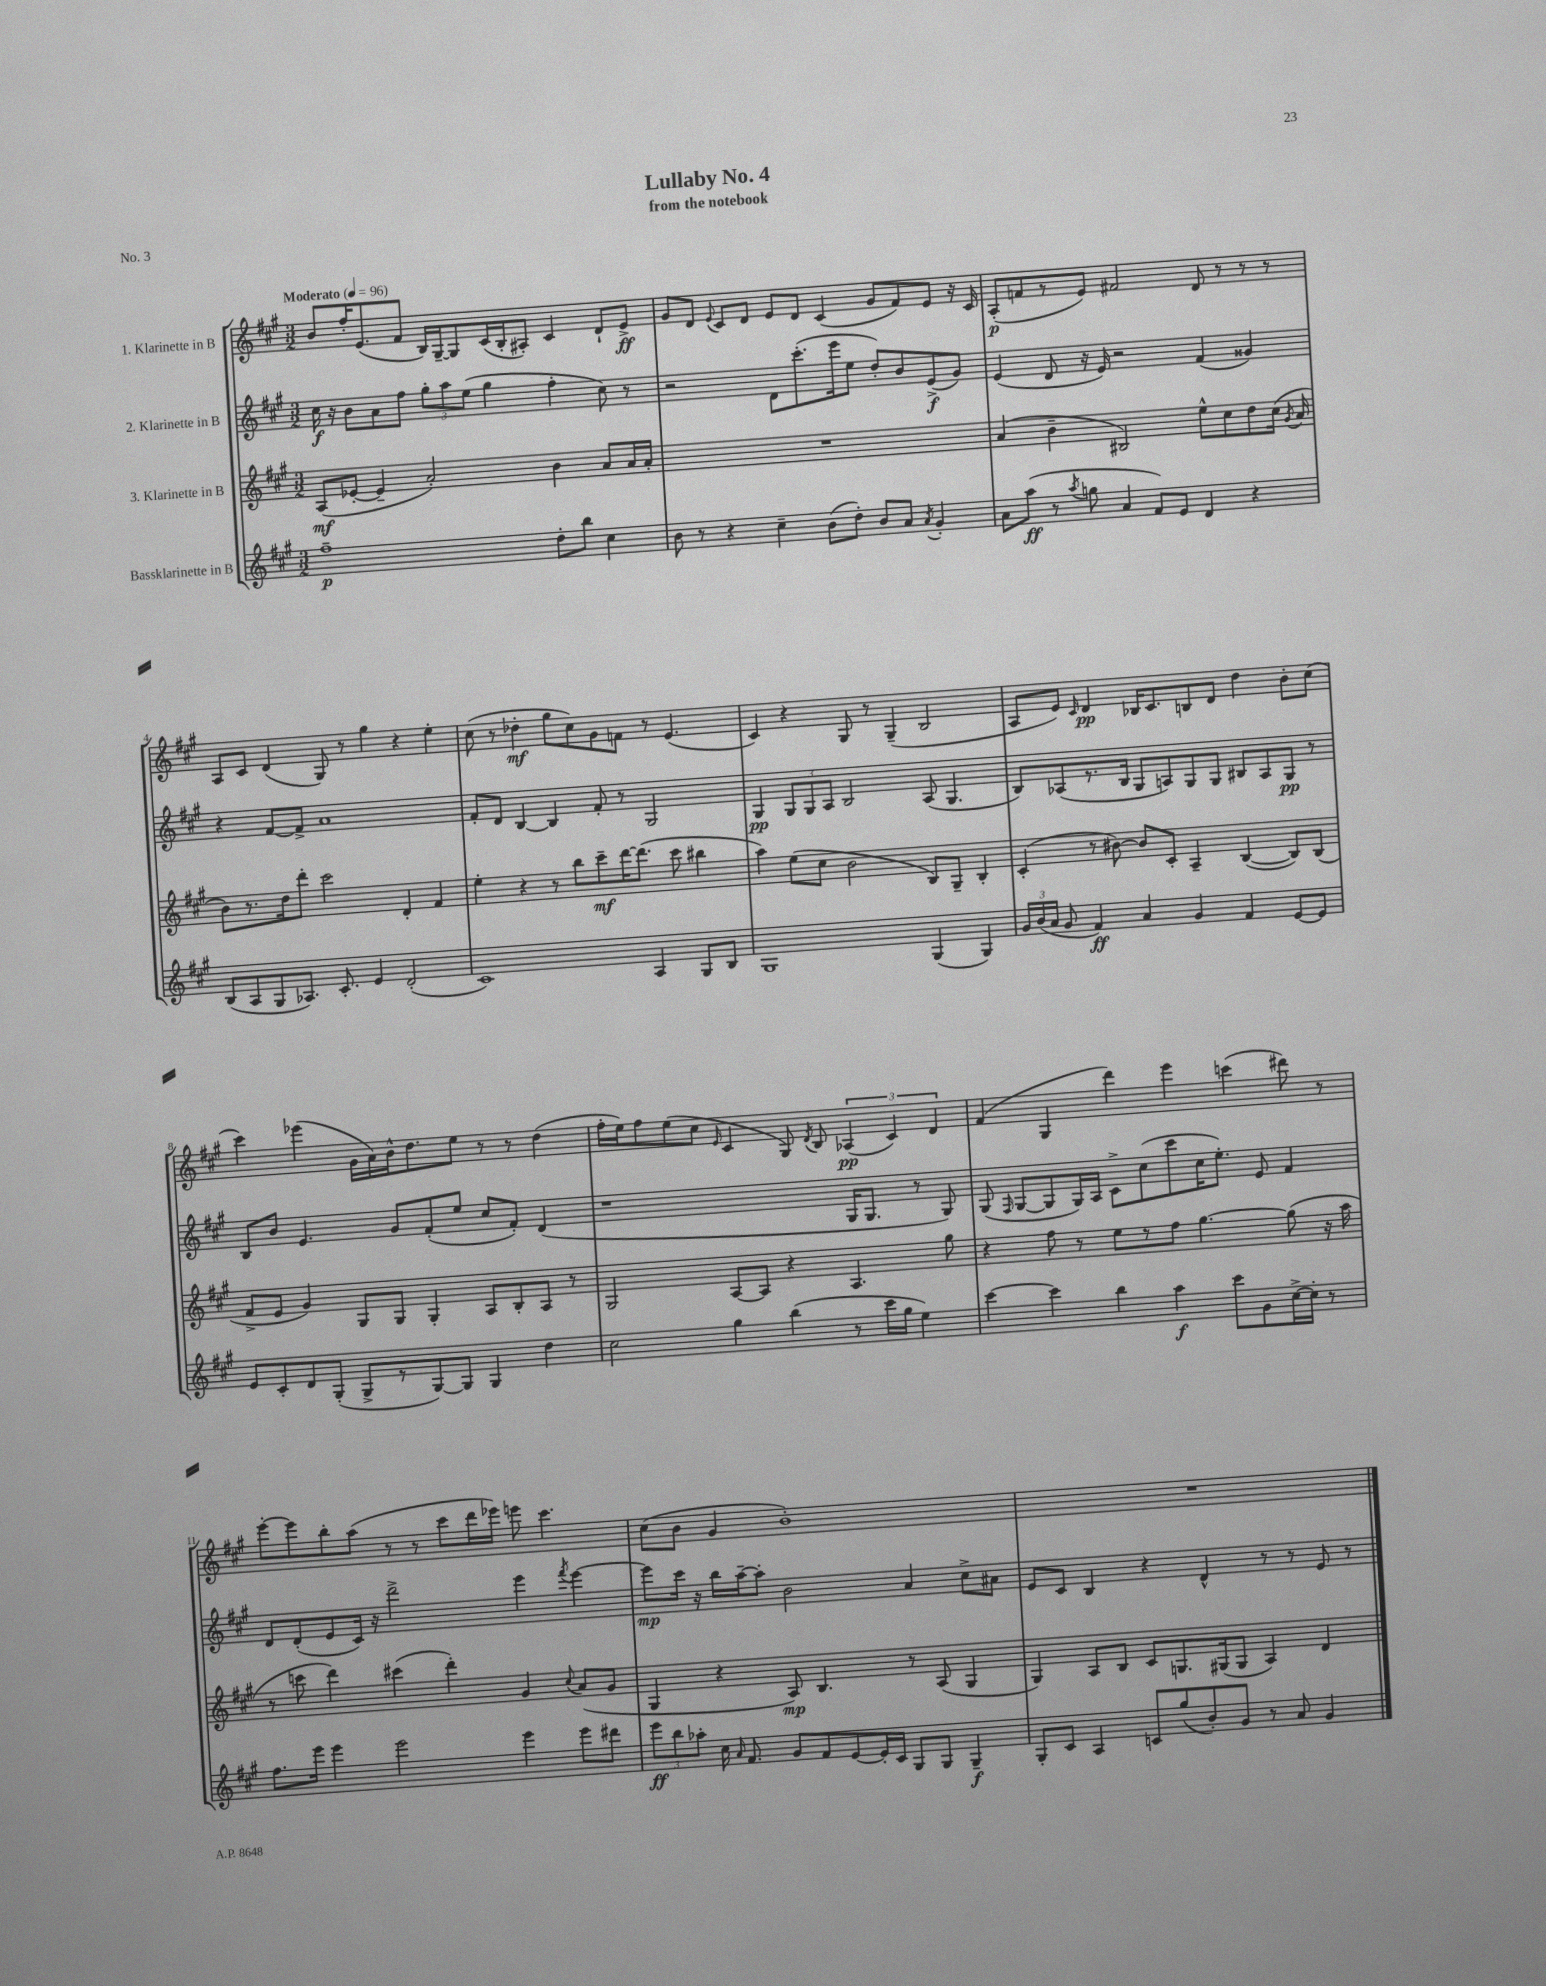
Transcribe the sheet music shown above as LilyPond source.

\header { title = "Lullaby No. 4" subtitle = "from the notebook" piece = "No. 3" }
<<
\new StaffGroup <<
\new Staff = "s0" \with { instrumentName = "1. Klarinette in B" } {
    \clef treble \key a \major \numericTimeSignature \time 3/2 \tempo "Moderato" 4 = 96
    \autoBeamOff b'8[ fis''16-. e'8.( fis'8] b16[) gis16~-- gis8 cis'16( b16-. ais8]-.) cis'4 d'8[-! e'8]->\ff |
    gis'8[ d'8] \appoggiatura { e'8 } cis'8[ d'8] e'8[ d'8] cis'4( gis'8[ fis'8) e'8] r16 cis'16 |
    a8[-.\p( f'8 r8 e'8]) fis'2 d'8 r8 r8 r8 |
    a8[ cis'8] d'4( gis8) r8 gis''4 r4 e''4-. |
    cis''8( r8 des''4-.\mf gis''8[ cis''8) gis'8 f'8] r8 e'4.( |
    cis'4) r4 gis8 r8 gis4--( b2 |
    a8[ e'8]) \grace { cis'16 } d'4\pp bes16[ cis'8. b8 d'8] d''4 b'8[-. cis''8]( |
    cis'''4) ees'''4( gis'16[ a'16) b'16-^ d''8. e''8] r8 r8 d''4( |
    fis''16[-. e''16) fis''8 e''8( cis''8] \grace { e'16 } cis'4 gis8) \acciaccatura { d'8 } b8 \tuplet 3/2 { aes4\pp( cis'4) d'4 } |
    fis'4( gis4 d'''4) e'''4 c'''4( dis'''8) r8 |
    e'''8[~-. e'''8 b''8-. a''8]( r8 r8 cis'''8[ d'''16 ees'''16]) e'''8 cis'''4. |
    cis''8[( b'8] gis'4 b'1-.) |
    R1. \bar "|." |
}
\new Staff = "s1" \with { instrumentName = "2. Klarinette in B" } {
    \clef treble \key a \major \numericTimeSignature \time 3/2
    \autoBeamOff cis''16\f r16 b'8[ a'8 fis''8] \tuplet 3/2 { gis''8[-. a''8 e''8]( } gis''4 fis''4-. cis''8) r8 |
    r2 d'8[ cis'''8.-.( e'''16 e''8] d''8[-.) b'8 e'8->\f( gis'8]) |
    e'4( d'8 r16 e'16) r2 fis'4( gisis'4) |
    r4 fis'8[~ fis'8]-> a'1 |
    fis'8[-. d'8] b4~ b4 fis'8-. r8 gis2 |
    gis4\pp \tuplet 3/2 { gis8[ gis8 a8] } b2 a8( gis4. |
    b8[) aes8( r8. b16] gis8[ a8) gis8 gis8] bis8[ a8 gis8]\pp r8 |
    b8[ b'8] e'4. gis'8[ fis'8-.( e''8] cis''8[ fis'8]-.) d'4( |
    r1 gis16[ gis8.] r8 gis8) |
    gis8( \grace { fis16 } gis8[~ gis8 gis16) a16] cis'8[-> cis''8( cis'''8 cis''16 e''8.]-.) e'8 fis'4 |
    d'8[ d'8-.( e'8 cis'16]) r16 d'''2-> e'''4 \acciaccatura { fis'''8 } e'''4~ |
    e'''8[\mp cis'''16] r16 b''16[ a''16~-- a''8]-. b'2 a'4 cis''8[-> ais'8] |
    e'8[ cis'8] b4 r4 d'4-^ r8 r8 e'8 r8 \bar "|." |
}
\new Staff = "s2" \with { instrumentName = "3. Klarinette in B" } {
    \clef treble \key a \major \numericTimeSignature \time 3/2
    \autoBeamOff a8[\mf( ees'8]~-. ees'4-- a'2-.) b'4 a'8[ a'16 a'16]-. |
    R1. |
    a'4( b'4-- bis2) e''8[-^ cis''8 d''8 cis''16]( \acciaccatura { gis'8 } a'16 |
    b'8[) r8. d''16 d'''8]-. cis'''2 d'4-. fis'4 |
    e''4-. r4 r8 b''8[ cis'''8--\mf d'''16~ d'''8.]( cis'''8 bis''4 |
    a''4) e''8[( cis''8] b'2 b8[) gis8]-- b4-. |
    cis'4-.( r8 bis'8~) bis'8[ cis'8]-. a4-- b4~( b8[) b8]( |
    fis'8[-> e'8] gis'4) gis8[ gis8] gis4-. a8[ b8-. a8] r8 |
    gis2 a8[~ a8] r4 a4. gis''8 |
    r4 fis''8 r8 e''8[ r8 fis''8] gis''4.~ gis''8( r16 a''16 |
    r8 c'''8 d'''4) cis'''4( d'''4-.) gis'4 \appoggiatura { cis''8 } a'8[( gis'8] |
    gis4 r4 a8\mp) b4. r8 a8( gis4 |
    gis4) a8[ b8] cis'8[ g8. gis16( gis8] a4) d'4 \bar "|." |
}
\new Staff = "s3" \with { instrumentName = "Bassklarinette in B" } {
    \clef treble \key a \major \numericTimeSignature \time 3/2
    \autoBeamOff fis''1--\p d''8[-. b''8] cis''4 |
    b'8 r8 r4 cis''4-- b'8[( d''8]-.) b'8[ a'8] \acciaccatura { a'8 } gis'4-. |
    a'8[ a''8]\ff( r8 \acciaccatura { a''8 } g''8 a'4 fis'8[) e'8] d'4 r4 |
    b8[( a8 gis8 aes8.]) cis'8.-. e'4 d'2-.( |
    cis'1) a4 gis8[ b8] |
    gis1 gis4( gis4) |
    \tuplet 3/2 { gis'16[ b'16( a'16] } gis'8 fis'4\ff) a'4 gis'4 fis'4 e'8[~ e'8] |
    e'8[ cis'8-. d'8 gis8]-.( gis8[-> r8 gis8~) gis8] gis4 d''4 |
    cis''2 gis''4 b''4( r8 cis'''16[ gis''16] e''4) |
    cis'''4~ cis'''4 b''4 a''4\f cis'''8[ gis'8 cis''16~-> cis''16]-. r8 |
    fis''8.[ e'''16] e'''4 e'''2 e'''4 e'''8[ dis'''8] |
    \tuplet 3/2 { e'''8[\ff b''8 aes''8]-. } cis''16 \grace { a'16 } fis'8. gis'8[ fis'8 e'8~ e'16-. cis'16] gis8[ gis8] gis4--\f |
    gis8[-. cis'8] a4 c'8[ gis''8( b'8-.) gis'8] r8 a'8 gis'4 \bar "|." |
}
>>
>>
